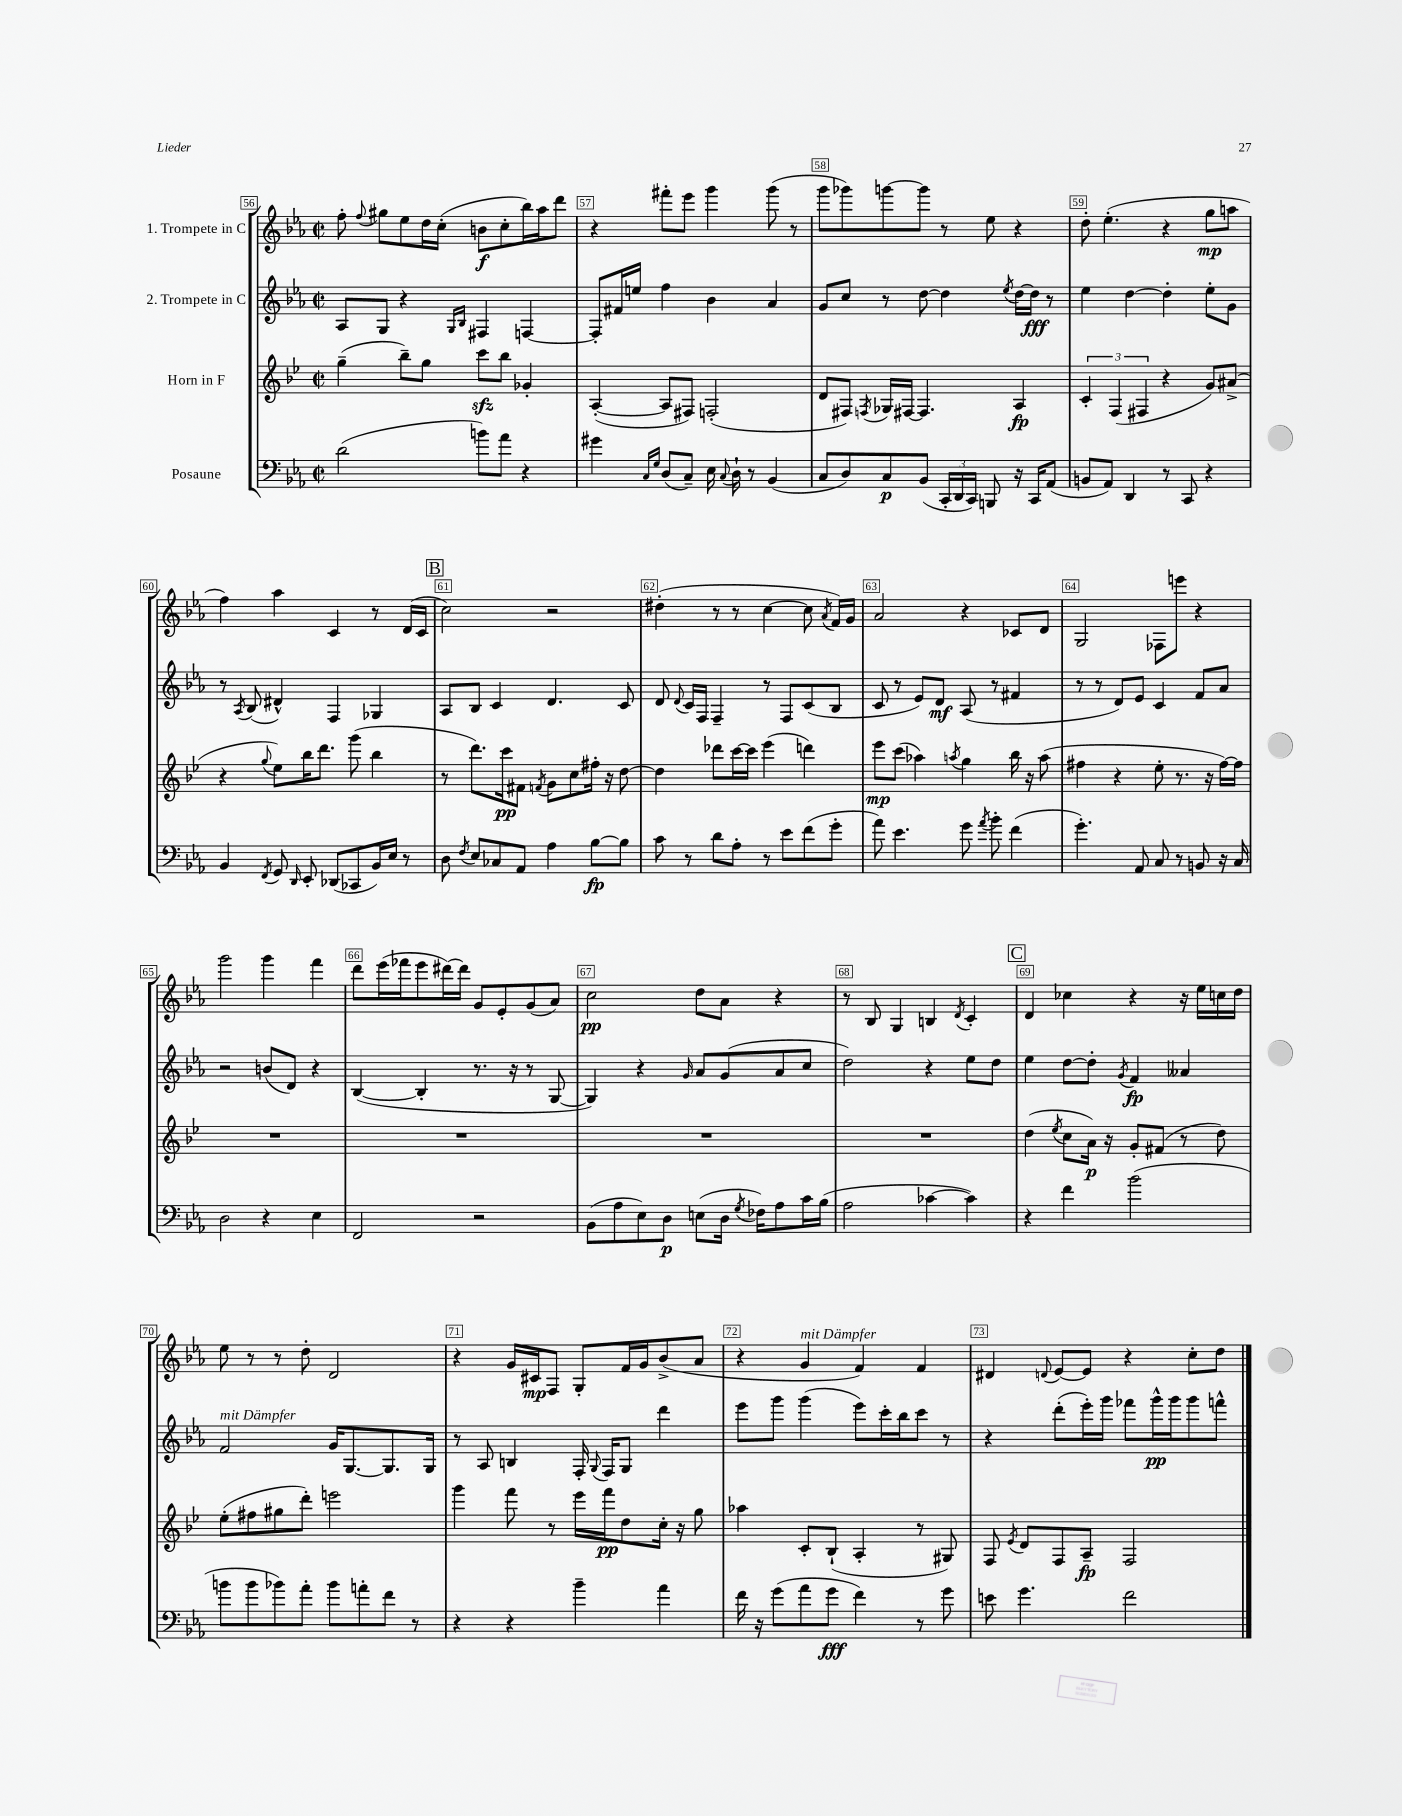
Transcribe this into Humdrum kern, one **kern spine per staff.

**kern	**kern	**kern	**kern
*staff4	*staff3	*staff2	*staff1
*clefF4	*clefG2	*clefG2	*clefG2
*k[b-e-a-]	*k[b-e-]	*k[b-e-a-]	*k[b-e-a-]
*M2/2	*M2/2	*M2/2	*M2/2
*met(c|)	*met(c|)	*met(c|)	*met(c|)
(2d	(4gg~	8A-	8ff'
.	.	.	8qqff
.	.	8G	8gg#
.	8bb-~)	4r	8ee-
.	8gg	.	16dd
.	.	.	(16cc'
.	.	16qqG	.
.	.	16qqB-	.
8b)	8ccc	4F#	8b
8a-	8bb-	.	8cc'
4r	4g-'	[4F	16bb-)
.	.	.	16aa-
.	.	.	8ddd
=	=	=	=
4g#	([4A'	8F']	4r
.	.	16f#	.
.	.	16ee	.
16qqC	.	.	.
16qqG	.	.	.
(8D	8A]	4ff	8fff#'
8C~)	8F#)	.	8eee-
16E-	(2F'	4b-	4ggg
8qqC	.	.	.
16D`	.	.	.
8r	.	.	.
(4BB-	.	4a-	(8ggg
.	.	.	8r
=	=	=	=
8C	8d	8g	8ggg
8D)	8F#)	8cc	8ggg-)
.	8qF	.	.
8C	16G-	8r	[8ggg
.	[16F#	.	.
(8BB-	4.F#]	[8dd	8ggg]
24CC'	.	4dd]	8r
24DD	.	.	.
24CC)	.	.	.
8BBB	.	.	8ee-
.	.	8qee-	.
16r	4A	[16dd	4r
16CC	.	16dd]	.
(8AA-	.	8r	.
=	=	=	=
8BB	6c'	4ee-	8dd'
8AA-)	.	.	(4.ee-'
.	(6F	.	.
4DD	.	[4dd	.
.	6F#	.	.
8r	4r	4dd']	4r
8CC	.	.	.
4r	8g)	8ee-'	8gg
.	(8a#^	8g	8aa
=	=	=	=
4BB-	4r	8r	4ff)
.	.	8qA-	.
.	.	(8B-	.
8qFF	8qqgg	.	.
8GG	8ee-)	4d#^^)	4aa-
16qqDD	.	.	.
8EE-'	16bb-	.	.
.	8.ddd	.	.
(8DD-	.	4F	4c
8CC-	(8ggg	.	.
16BB-)	4bb-	4G-	8r
16E-	.	.	.
8r	.	.	(16d
.	.	.	16c
=	=	=	=
8D	8r	8A-	2cc)
8qF	.	.	.
8E-	8.ddd)	8B-	.
8C-	.	4c	.
.	16ccc	.	.
8AA-	8f#	.	.
.	8qf	.	.
4A-	8g	4.d	2r
.	8cc	.	.
[8B-	16ff#'	.	.
.	16r	.	.
8B-]	[8dd	8c	.
=	=	=	=
8c	4dd]	8d	(4dd#'
.	.	8qqd	.
8r	.	16c	.
.	.	16F	.
8d	8ddd-	4F~	8r
8A-'	[16ccc	.	8r
.	16ccc]	.	.
8r	(4eee-	8r	[4cc
8e-	.	8F	.
(8f	4ddd)	(8c	8cc]
.	.	.	8qa-
8g'	.	8B-	16f)
.	.	.	16g
=	=	=	=
8a-)	8eee-	8c	2a-
4.e-	(8ccc	8r	.
.	4aa-)	8e-)	.
.	.	8d	.
.	8qaa	.	.
8g	4gg	(8A-	4r
8qa-	.	.	.
8b-'	.	8r	.
(4f	16bb-	4f#	8c-
.	16r	.	.
.	(8aa	.	8d
=	=	=	=
4.g')	4ff#	8r	2G
.	.	8r	.
.	4r	8d)	.
8AA-	.	8e-	.
8C	8ee-'	4c	8F-
8r	8.r	.	8eee
8BB	.	8f	4r
.	16r	.	.
16r	[16ff#)	8a-	.
16C	16ff#]	.	.
=	=	=	=
2D	1r	2r	2ggg
4r	.	(8b	4ggg
.	.	8d)	.
4E-	.	4r	4fff
=	=	=	=
2FF	1r	([4B-	8ddd
.	.	.	(16eee-
.	.	.	16fff-
.	.	4B-']	8eee-
.	.	.	[16ddd#)
.	.	.	16ddd#]
2r	.	8.r	8g
.	.	.	8e-'
.	.	16r	.
.	.	8r	(8g
.	.	[8G	8a-)
=	=	=	=
(8BB-	1r	4G])	2cc
8A-	.	.	.
8E-)	.	4r	.
8D	.	.	.
.	.	16qqg	.
(8E	.	8a-	8dd
16D	.	(8g	8a-
8qG	.	.	.
16F-)	.	.	.
8A-	.	8a-	4r
16c	.	8cc	.
(16B-	.	.	.
=	=	=	=
2A-	1r	2dd)	8r
.	.	.	8B-
.	.	.	4G
[4c-	.	4r	4B
.	.	.	8qd
4c-])	.	8ee-	4c'
.	.	8dd	.
=	=	=	=
4r	(4dd	4ee-	4d
.	8qee-	.	.
4f	8cc	[8dd	4cc-
.	16a)	8dd']	.
.	16r	.	.
.	.	8qg	.
(2b-	8g'	4f	4r
.	(8f#	.	.
.	8r	4a--	16r
.	.	.	16ee-
.	8dd)	.	16cc
.	.	.	16dd
=	=	=	=
8b	(8ee-'	2f	8ee-
8b	8ff#	.	8r
8b-)	8gg#	.	8r
8a-'	8ddd')	.	8dd'
8b-	2eee	16g	2d
.	.	[8.G	.
8a'	.	.	.
8f	.	8.G]	.
8r	.	.	.
.	.	16G	.
=	=	=	=
4r	4ggg	8r	4r
.	.	8A-	.
4r	8fff	4B	16g
.	.	.	16c#
.	8r	.	8F
4b-~	16eee-	16F'	8G'
.	.	8qqG	.
.	16fff	16F	.
.	8dd	8G	16f
.	.	.	16g
4a-	16cc'	4ddd	(8b-^
.	16r	.	.
.	8gg	.	8a-
=	=	=	=
16f	4aa-	8eee-	4r
16r	.	.	.
(8g	.	8ggg	.
8a-	8c'	(4ggg	4g
8g	(8B-`	.	.
4f)	4A'	8eee-)	4f)
.	.	16ccc'	.
.	.	16bb-	.
8r	8r	8ccc	4f
8g	8G#)	8r	.
=	=	=	=
8e	8F	4r	4d#
.	8qe-	.	.
4.g	8d	.	.
.	.	.	8qqd
.	8F	(8ddd'	[8e-
.	8A~	16eee-')	8e-]
.	.	16ggg	.
2f	2F	8fff-	4r
.	.	16ggg^^	.
.	.	16ggg	.
.	.	8ggg	8cc'
.	.	8fff^^	8dd
==	==	==	==
*-	*-	*-	*-
